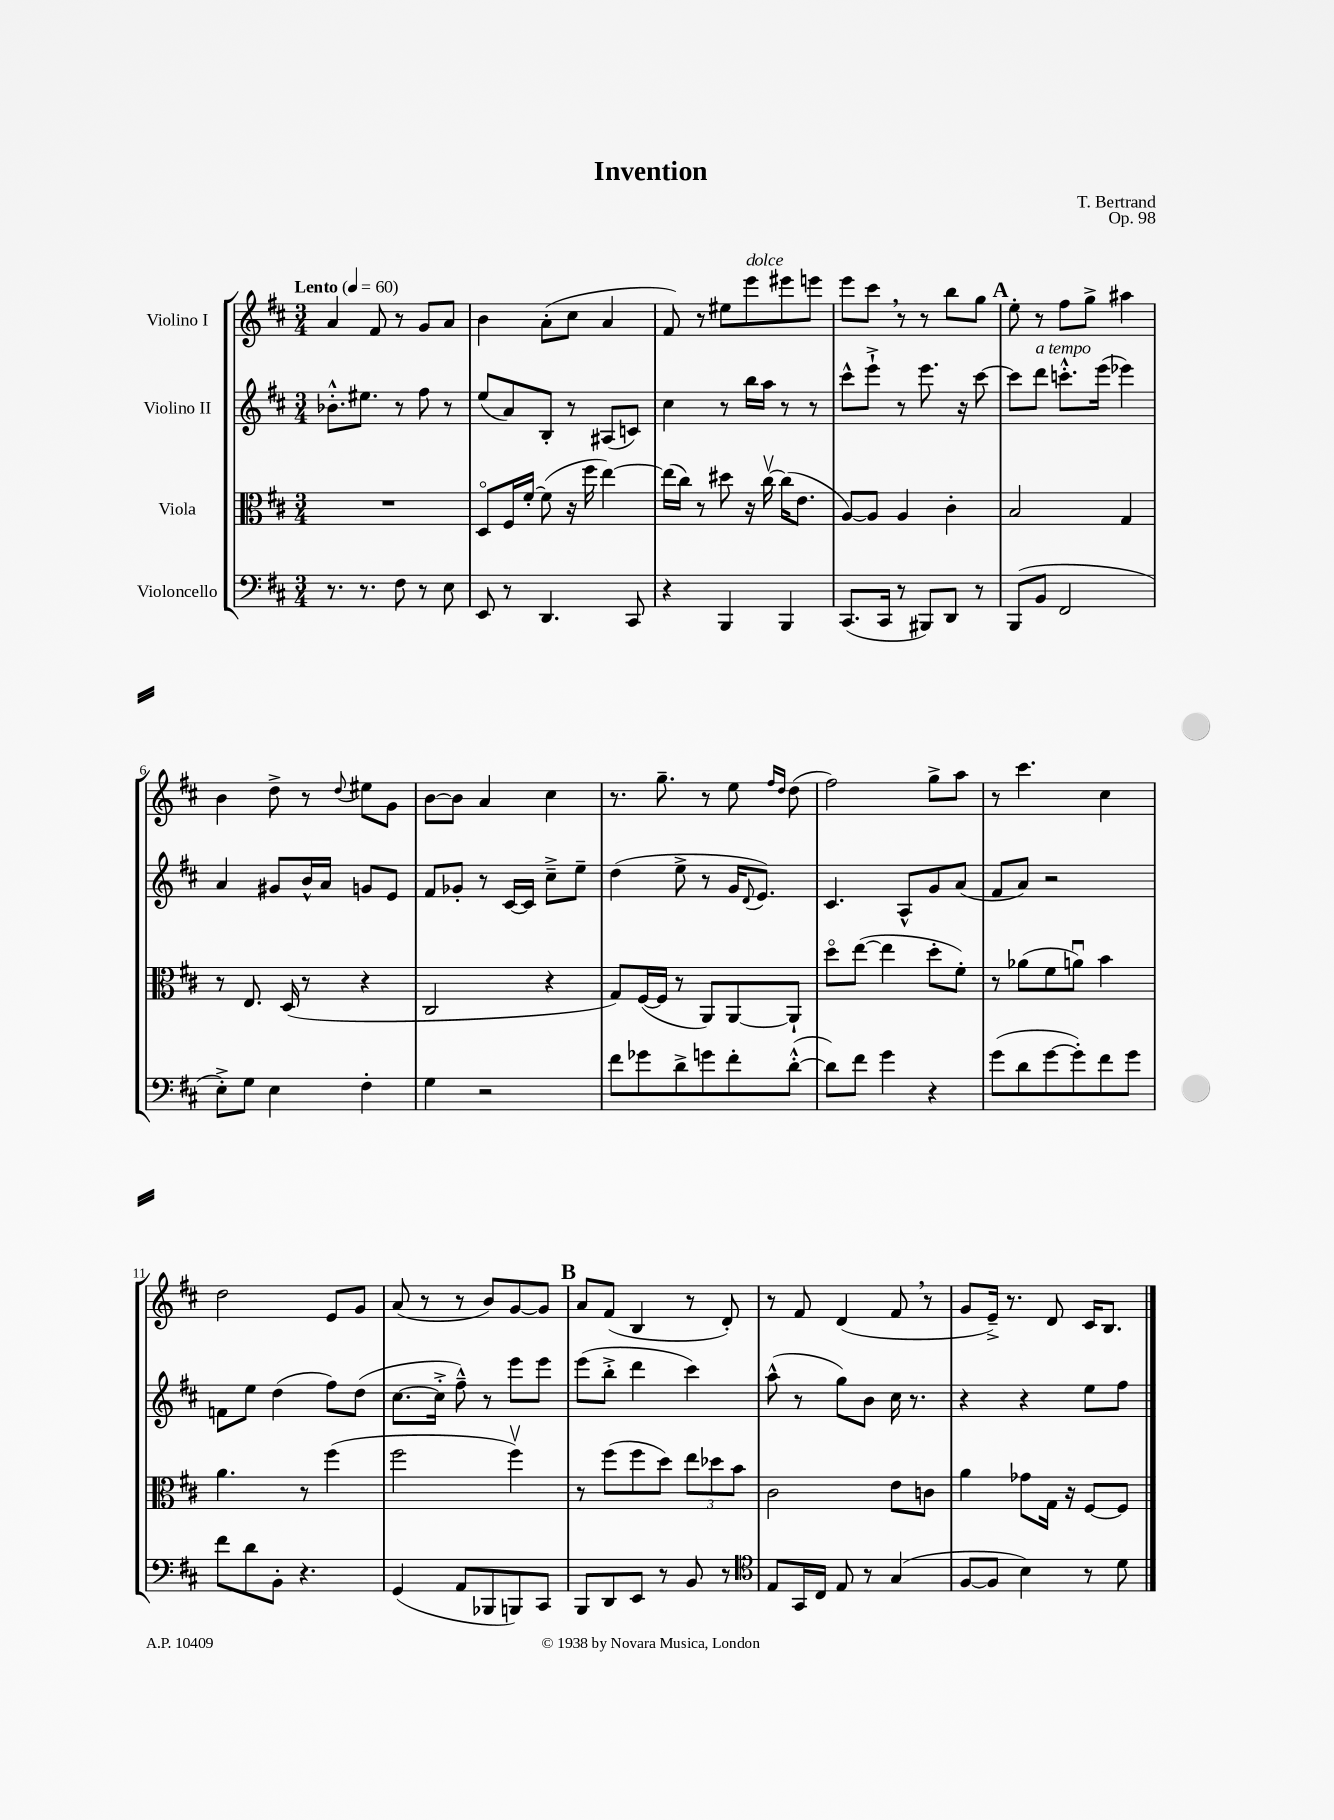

**kern	**kern	**kern	**kern
*staff4	*staff3	*staff2	*staff1
*clefF4	*clefC3	*clefG2	*clefG2
*k[f#c#]	*k[f#c#]	*k[f#c#]	*k[f#c#]
*M3/4	*M3/4	*M3/4	*M3/4
*MM60	*MM60	*MM60	*MM60
8.r	2.r	8.b-'^^	4a
8.r	.	8.ee#	.
.	.	.	8f#
8F#	.	8r	8r
8r	.	8ff#	8g
8E	.	8r	8a
=	=	=	=
8EE	8Do	(8ee	4b
8r	16F#	8a)	.
.	[16f#'	.	.
4.DD	(8f#]	8B'	(8a'
.	16r	8r	8cc#
.	16ff#	.	.
.	[4ee)	(8A#	4a
8CC#	.	8c)	.
=	=	=	=
4r	(16ee]	4cc#	8f#)
.	16cc#)	.	.
.	8r	.	8r
4BBB	8dd#	8r	8ee#
.	16r	16bb	8eee
.	[16cc#v	16aa	.
4BBB	(16cc#]	8r	8eee#
.	8.e	.	.
.	.	8r	8eee
=	=	=	=
(8.CC#	[8A)	8ccc#^^	8eee
.	8A]	8eee`^	8ccc#
16CC#	.	.	.
8r	4A	8r	8r
8BBB#)	.	8.eee	8r
8DD	4c#'	.	8bb
.	.	16r	.
8r	.	[8ccc#	8gg
=	=	=	=
(8BBB	2B	8ccc#]	8ee'
8BB	.	8ddd	8r
2FF#	.	8.ccc'^^	8ff#
.	.	.	8gg^
.	.	(16eee	.
.	4G	4eee-)	4aa#
=	=	=	=
8E'^)	8r	4a	4b
8G	8.E	.	.
4E	.	8g#	8dd^
.	(16D	.	.
.	8r	16b^^	8r
.	.	16a	.
.	.	.	8qqdd
4F#'	4r	8g	8ee#
.	.	8e	8g
=	=	=	=
4G	2C#	8f#	[8b
.	.	8g-'	8b]
2r	.	8r	4a
.	.	[16c#	.
.	.	16c#]	.
.	4r	8cc#~^	4cc#
.	.	8ee~	.
=	=	=	=
8f#	8G)	(4dd	8.r
8g-	([16F#	.	.
.	16F#]	.	8.gg~
8d^	8r	8ee^	.
8g	8AA)	8r	8r
8f#'	[8AA	16g	8ee
.	.	8qqd	.
.	.	8.e)	.
.	.	.	16qqff#
.	.	.	16qqdd
([8d'^^	8AA`]	.	(8dd
=	=	=	=
8d])	8ddo	4.c#	2ff#)
8f#	([8ee	.	.
4g	4ee]	.	.
.	.	8A^^	.
4r	8dd'	8g	8gg^
.	8f#')	(8a	8aa
=	=	=	=
(8g	8r	8f#	8r
8d	(8a-	8a)	4.ccc#
[8g	8f#	2r	.
8g'])	8au)	.	.
8f#	4b	.	4cc#
8g	.	.	.
=	=	=	=
8f#	4.a	8f	2dd
8d	.	8ee	.
8BB'	.	(4dd	.
4.r	8r	.	.
.	(4ff#	8ff#)	8e
.	.	(8dd	8g
=	=	=	=
(4GG	2ff#	[8.cc#	(8a
.	.	.	8r
.	.	16cc#'^]	.
8AA	.	8ff#~^^)	8r
8BBB-	.	8r	8b)
8BBB)	4ff#v)	8eee	[8g
8CC#	.	8eee	8g]
=	=	=	=
8BBB	8r	(8eee	8a
8DD	(8ff#	8bb'^	(8f#
8EE	8ff#	4ddd	4B
8r	8dd)	.	.
8BB	12ee	4ccc#)	8r
.	12dd-	.	.
8r	.	.	8d')
.	12b	.	.
=	=	=	=
*clefC4	*	*	*
8E	2c#	(8aa^^	8r
16GG	.	8r	8f#
16C#	.	.	.
8E	.	8gg)	(4d
8r	.	8b	.
(4G	8e	16cc#	8f#
.	.	8.r	.
.	8c	.	8r
=	=	=	=
[8F#	4a	4r	8g
8F#]	.	.	16e~^)
.	.	.	8.r
4B)	8g-	4r	.
.	16G	.	8d
.	16r	.	.
8r	[8F#	8ee	16c#
.	.	.	8.B
8d	8F#]	8ff#	.
==	==	==	==
*-	*-	*-	*-
